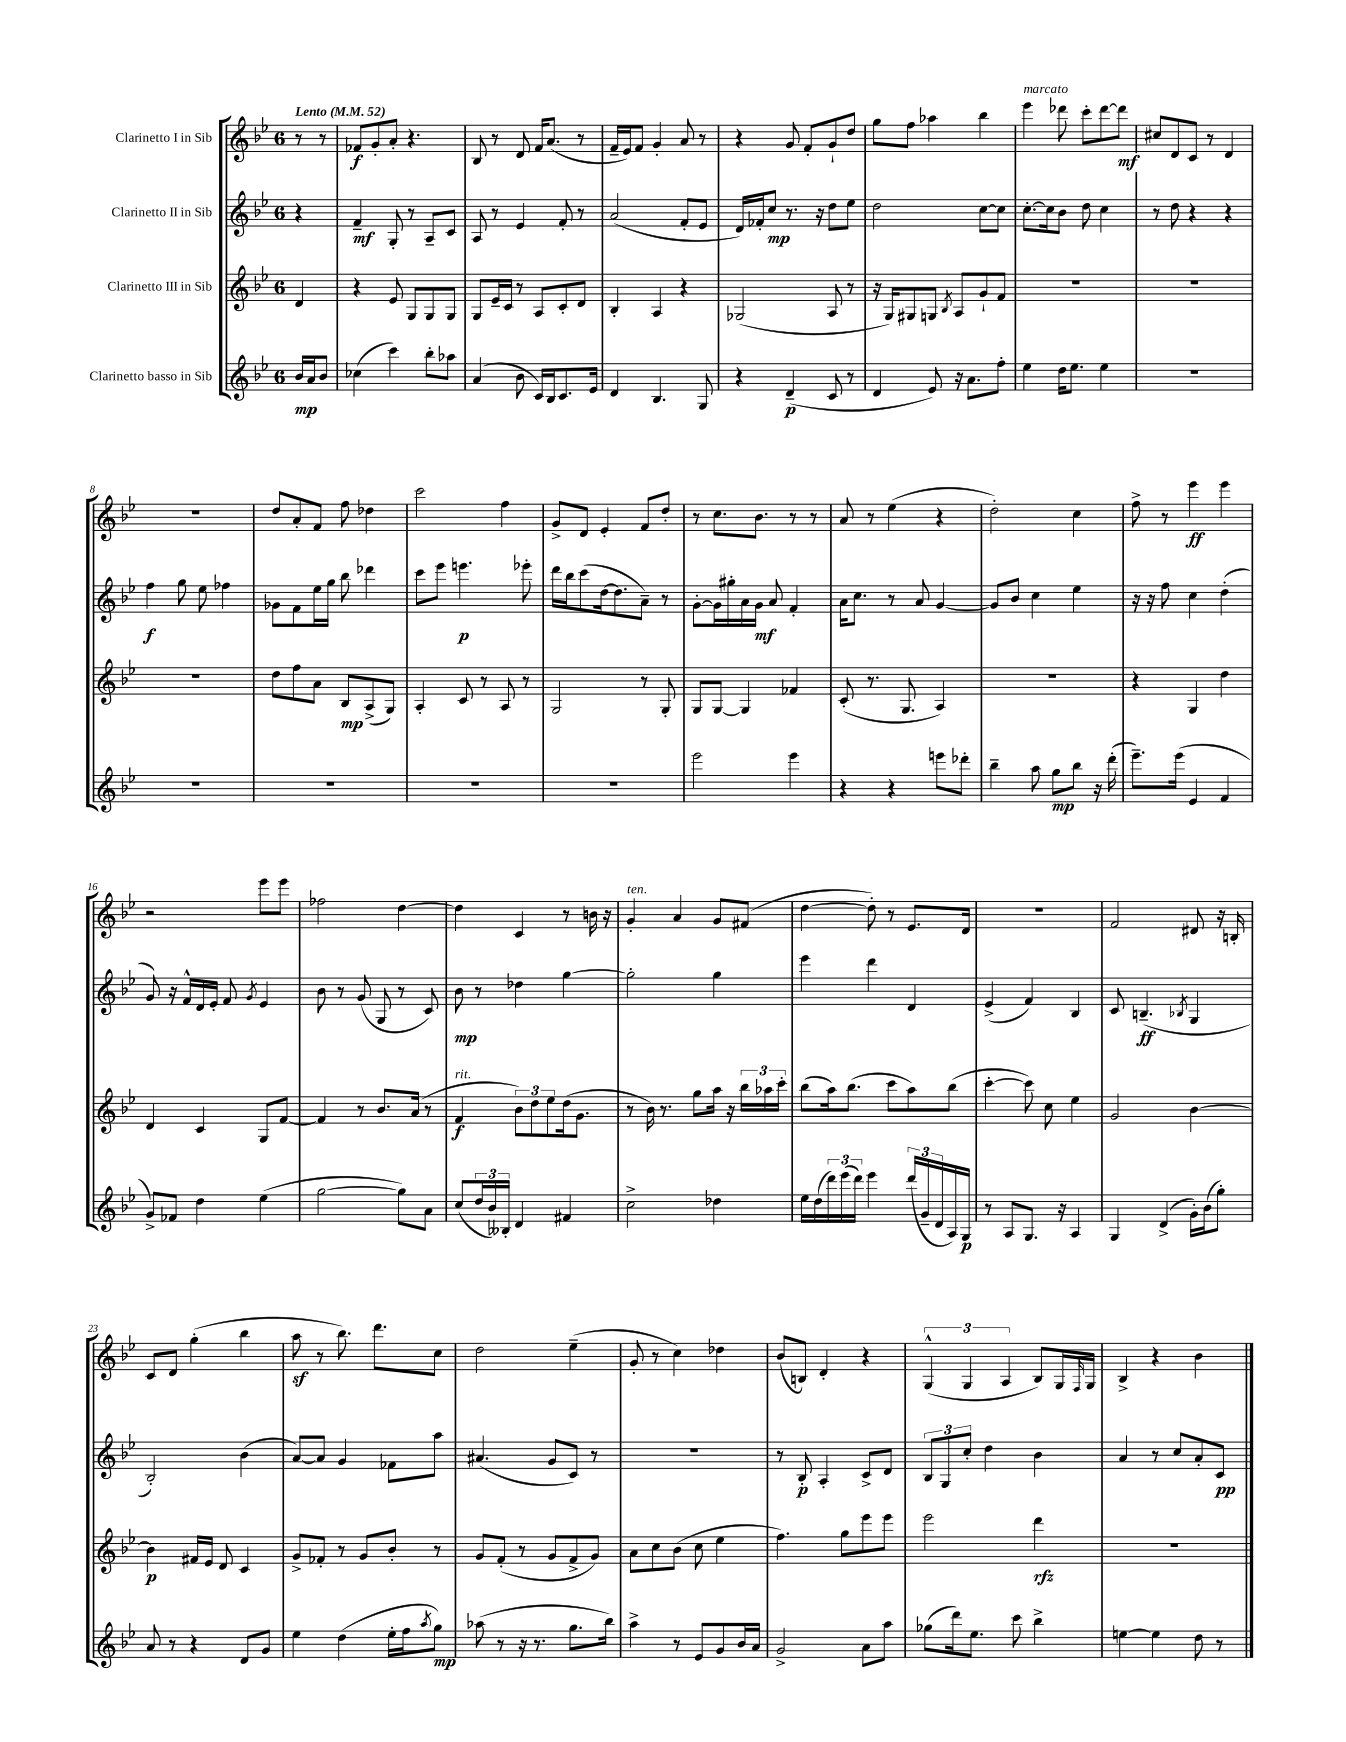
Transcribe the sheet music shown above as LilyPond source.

<<
\new StaffGroup <<
\new Staff = "s0" \with { instrumentName = "Clarinetto I in Sib" } {
    \clef treble \key bes \major \once \override Staff.TimeSignature.style = #'single-digit \time 6/8 \partial 4 \tempo "Lento" 4 = 52
    r8 r8 |
    fes'8\f g'8-. a'8-. r4. |
    bes8 r8 d'8 f'16 a'8.( r8 |
    f'16-- ees'16) f'8 g'4-. a'8 r8 |
    r4 g'8 f'8-. g'8-! d''8 |
    g''8 f''8 aes''4 bes''4 |
    ees'''4^\markup { \italic "marcato" } des'''8 c'''8-. des'''8~ des'''8\mf |
    cis''8 d'8 c'8 r8 d'4 |
    R2. |
    d''8 a'8-. f'8 f''8 des''4 |
    c'''2 f''4 |
    g'8-> d'8 ees'4-. f'8 d''8-. |
    r8 c''8. bes'8. r8 r8 |
    a'8 r8 ees''4( r4 |
    d''2-.) c''4 |
    f''8-> r8 ees'''4\ff ees'''4 |
    r2 ees'''8 ees'''8 |
    fes''2 d''4~ |
    d''4 c'4 r8 b'16 r16 |
    g'4-.^\markup { \italic "ten." } a'4 g'8 fis'8( |
    d''4~ d''8-.) r8 ees'8. d'16 |
    R2. |
    f'2 dis'8 r16 b16-. |
    c'8 d'8 g''4-.( bes''4 |
    a''8\sf r8 bes''8.) d'''8. c''8 |
    d''2 ees''4--( |
    g'8-. r8 c''4) des''4 |
    bes'8( b8) d'4-. r4 |
    \tuplet 3/2 { g4-^( g4 a4 } bes8) g16 \grace { f16 } g16 |
    bes4-> r4 bes'4 \bar "|." |
}
\new Staff = "s1" \with { instrumentName = "Clarinetto II in Sib" } {
    \clef treble \key bes \major \once \override Staff.TimeSignature.style = #'single-digit \time 6/8 \partial 4
    r4 |
    f'4--\mf g8-. r8 a8-- c'8 |
    a8 r8 ees'4 f'8-. r8 |
    a'2( f'8-. ees'8 |
    d'16) fes'16-. c''8\mp r8. r16 d''8 ees''8 |
    d''2 c''8~ c''8 |
    c''8.~-. c''16 bes'8 d''8 c''4 |
    r8 d''8 r4 r4 |
    f''4\f g''8 ees''8 fes''4 |
    ges'8 f'8 ees''16 g''16 bes''8 des'''4 |
    c'''8 ees'''8 e'''4.\p ees'''8-. |
    d'''16 bes''16 c'''8( d''16~ d''8. a'8--) r8 |
    g'8~-. g'16 gis''16-. a'16 g'16\mf a'8 f'4-. |
    a'16 c''8. r8 a'8 g'4~ |
    g'8 bes'8 c''4 ees''4 |
    r16 r16 f''8 c''4 d''4-.( |
    g'8) r16 f'16-^ d'16 ees'16-. f'8 \acciaccatura { g'8 } ees'4 |
    bes'8 r8 g'8( g8 r8 c'8) |
    bes'8\mp r8 des''4 g''4~ |
    g''2-. g''4 |
    ees'''4 d'''4 d'4 |
    ees'4->( f'4) bes4 |
    c'8 b4.--\ff( \acciaccatura { bes8 } g4 |
    bes2-.) bes'4( |
    a'8~) a'8 g'4 fes'8 a''8 |
    ais'4.( g'8 c'8) r8 |
    R2. |
    r8 bes8-.\p a4-. c'8-> d'8 |
    \tuplet 3/2 { bes8 g8 c''8-. } d''4 bes'4 |
    a'4 r8 c''8 a'8-. c'8\pp \bar "|." |
}
\new Staff = "s2" \with { instrumentName = "Clarinetto III in Sib" } {
    \clef treble \key bes \major \once \override Staff.TimeSignature.style = #'single-digit \time 6/8 \partial 4
    d'4 |
    r4 ees'8 g8 g8 g8 |
    g8 ees'16-- c'16 r8 a8 c'8-. d'8 |
    bes4-. a4 r4 |
    ges2( a8 r8 |
    r16 g16) gis8 g8 \acciaccatura { bes8 } a8 g'8-! f'8 |
    R2. |
    R2. |
    R2. |
    d''8 f''8 a'8 bes8\mp a8->( g8) |
    a4-. c'8 r8 a8 r8 |
    g2 r8 g8-. |
    g8 g8~ g4 fes'4 |
    c'8-.( r8. g8. a4) |
    R2. |
    r4 g4 d''4 |
    d'4 c'4 g8 f'8~ |
    f'4 r8 bes'8. a'16( r8 |
    f'4\f^\markup { \italic "rit." } \tuplet 3/2 { bes'8) d''8 ees''8 } d''16( g'8. |
    r8 bes'16) r8. g''8 a''16 r16 \tuplet 3/2 { bes''16 aes''16 c'''16-. } |
    bes''8( a''16) bes''8.( c'''8 a''8) bes''8( |
    c'''4~-. c'''8) c''8 ees''4 |
    g'2 bes'4~ |
    bes'4\p fis'16 ees'16 d'8 c'4 |
    g'8-> fes'8-. r8 g'8 bes'8-. r8 |
    g'8 f'8-.( r8 g'8 f'8-> g'8) |
    a'8 c''8 bes'8( c''8 ees''4 |
    f''4.) g''8 ees'''8 ees'''8 |
    ees'''2 d'''4\rfz |
    R2. \bar "|." |
}
\new Staff = "s3" \with { instrumentName = "Clarinetto basso in Sib" } {
    \clef treble \key bes \major \once \override Staff.TimeSignature.style = #'single-digit \time 6/8 \partial 4
    bes'16\mp a'16 bes'8 |
    ces''4( c'''4) bes''8-. aes''8 |
    a'4( bes'8 c'16) bes16 c'8. ees'16 |
    d'4 bes4. g8 |
    r4 d'4--\p( c'8 r8 |
    d'4 ees'8) r16 a'8. f''8-. |
    ees''4 d''16 ees''8. ees''4 |
    R2. |
    R2. |
    R2. |
    R2. |
    R2. |
    ees'''2 ees'''4 |
    r4 r4 e'''8 des'''8-. |
    bes''4-- a''8 g''8\mp bes''8 r16 d'''16-.( |
    ees'''8.--) ees'''16( ees'4 f'4 |
    g'8->) fes'8 d''4 ees''4( |
    g''2~ g''8) a'8 |
    c''8( \tuplet 3/2 { d''16 bes'16) beses16-. } d'4 fis'4 |
    c''2-> des''4 |
    ees''16 d''16( \tuplet 3/2 { d'''16) ees'''16( d'''16) } ees'''4 \tuplet 3/2 { d'''16( g'16-- d'16 } a16) g16\p |
    r8 a8 g8. r16 a4 |
    g4 d'4->( g'16-.) bes'16( g''8-.) |
    a'8 r8 r4 d'8 g'8 |
    ees''4 d''4( ees''16-. f''16 \acciaccatura { a''8 } g''8\mp) |
    aes''8( r8 r16 r8. g''8. bes''16) |
    a''4-> r8 ees'8 g'8 bes'16 a'16 |
    g'2-> a'8 a''8 |
    ges''8( d'''16) ees''8. c'''8 bes''4-> |
    e''4~ e''4 d''8 r8 \bar "|." |
}
>>
>>
